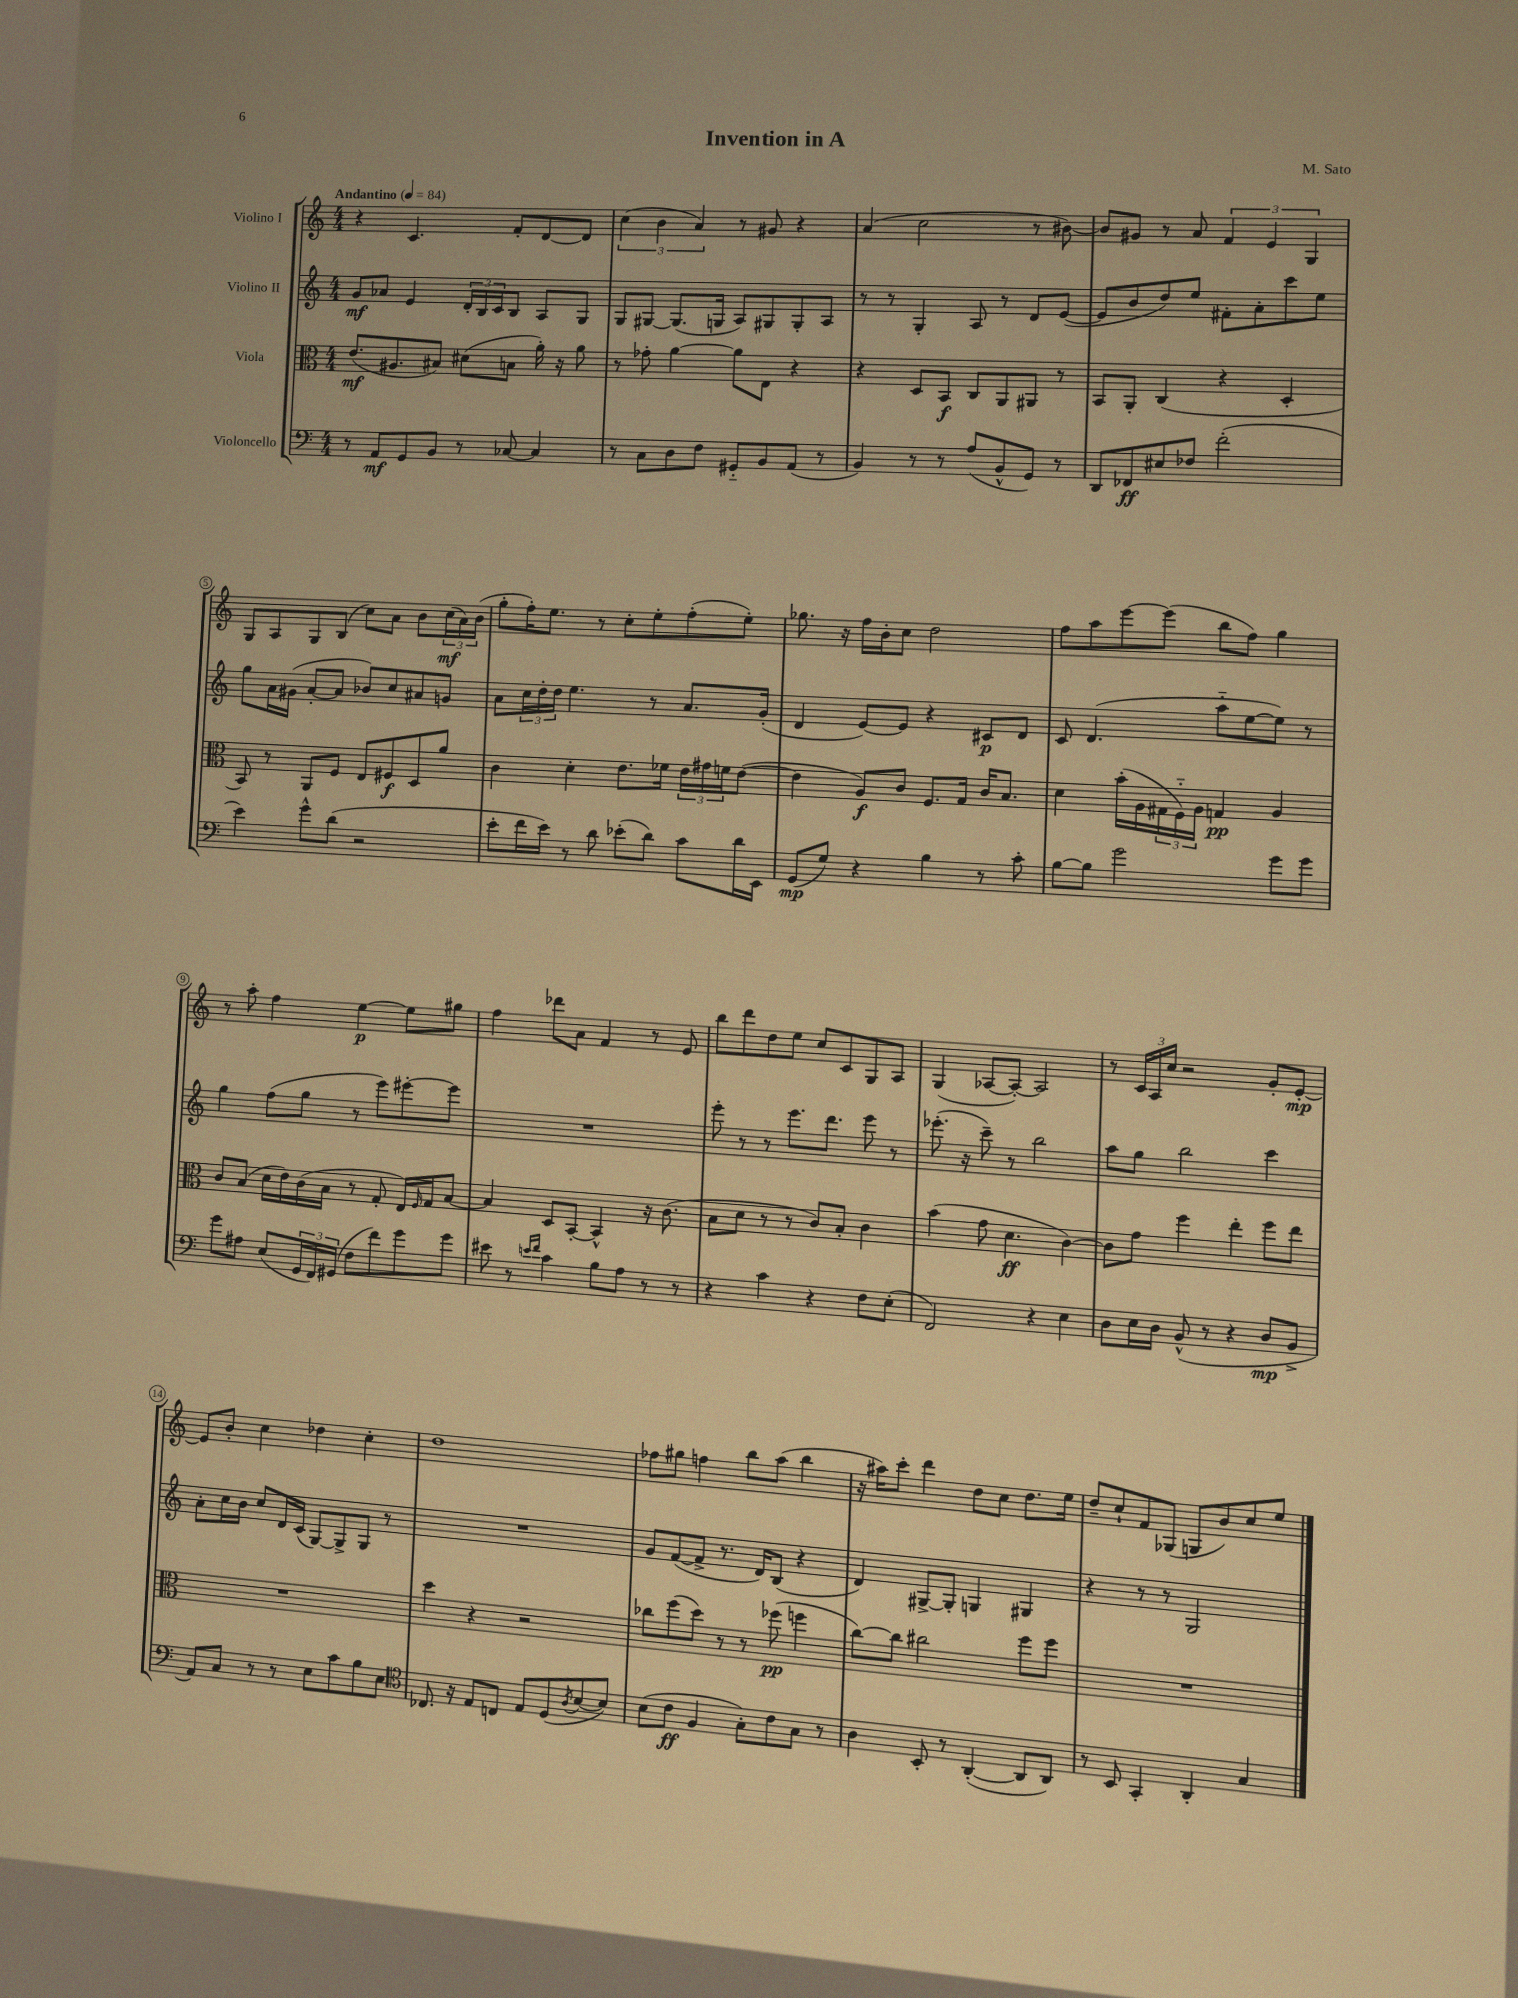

**kern	**kern	**kern	**kern
*staff4	*staff3	*staff2	*staff1
*clefF4	*clefC3	*clefG2	*clefG2
*k[]	*k[]	*k[]	*k[]
*M4/4	*M4/4	*M4/4	*M4/4
*MM84	*MM84	*MM84	*MM84
8r	(8.e	8g	4r
8AA	.	8a-	.
.	8.A#	.	.
8GG	.	4e	4.c
8BB	8B#)	.	.
8r	(8d#	24d'	.
.	.	24B	.
.	.	24c	.
[8C-	8B	8B	8f'
4C-]	16a')	8A	[8d
.	16r	.	.
.	8a	8G	8d]
=	=	=	=
8r	8r	8G	(6cc
8C	8g-'	[8G#	.
.	.	.	6b
8D	[4a	(8.G#]	.
.	.	.	6a)
8F	.	.	.
.	.	16G	.
8GG#'~	8a]	8A)	8r
8BB	8E	8G#	8g#
(8AA	4r	8G#'	4r
8r	.	8A	.
=	=	=	=
4BB)	4r	8r	(4a
.	.	8r	.
8r	8D	4G'	2cc
8r	8BB	.	.
(8A	8C	8A	.
8BB^^	8AA	8r	.
8GG)	8AA#	8d	8r
8r	8r	([8e	[8b#)
=	=	=	=
8DD	8BB	8e]	8b#]
8FF-	8AA'	8b	8g#
8E#	(4C	8dd)	8r
8F-	.	8ee	8a
(2f'	4r	8f#'	6f
.	.	8a'	.
.	.	.	6e
.	4D'	8ccc	.
.	.	.	6G
.	.	8ee	.
=	=	=	=
4e)	8BB)	8gg	8G
.	8r	16a	8A
.	.	(16g#	.
8g^^	8AA	[8a'	8G
(8d	8F	8a]	(8B
2r	8E	8b-)	8cc)
.	8F#	8cc	8a
.	8D	8a#	8b
.	8a	8g	(24cc
.	.	.	24a)
.	.	.	(24b
=	=	=	=
8e'	4c	8a	8gg'
16f	.	24cc	16ff')
.	.	24dd'	.
16e)	.	.	8.ee
.	.	24dd	.
8r	4d'	4.ee	.
8d	.	.	8r
(8e-'	8.e	.	8cc'
8d)	.	8r	8ee'
.	16f-	.	.
8c	24e	8.a	(8ff'
.	24g#	.	.
.	24f	.	.
16d	([8e	.	8ee')
16EE	.	(16g'	.
=	=	=	=
(8GG	4e]	4d	8.gg-
8G)	.	.	.
.	.	.	16r
4r	8A)	[8e)	16ff
.	.	.	16b'
.	8c	8e]	8cc
4B	8.F	4r	2dd
.	16G	.	.
8r	16c	8c#	.
.	8.B	.	.
8c'	.	8d	.
=	=	=	=
[8B	4d	8c	8ff
8B]	.	(4.d	8aa
2g	(16b'	.	[8eee
.	16A	.	.
.	24G#	.	(8eee]
.	24F'~)	.	.
.	24A	.	.
.	4G	8aa'~	8bb
.	.	[8ee	8ff)
8g	4A	8ee])	4gg
8g	.	8r	.
=	=	=	=
8g	8c	4gg	8r
8A#	(8B	.	8aa'
(8E	16d	(8ff	4ff
.	16e)	.	.
24GG	(16c	8gg	.
24FF)	.	.	.
.	16B	.	.
(24GG#	.	.	.
8F	8r	8r	[4ee
8f)	8G'	8eee)	.
8g	16E)	[8eee#'	8ee]
.	16qqF	.	.
.	16G	.	.
8g	[8B	8eee#]	8gg#
=	=	=	=
8e#	4B]	1r	4ff
8r	.	.	.
16qqe	.	.	.
16qqf	.	.	.
4c	8D	.	8ddd-
.	[8BB'	.	8a
8B	4BB^^]	.	4f
8A	.	.	.
8r	16r	.	8r
.	(8.c	.	.
8r	.	.	8e
=	=	=	=
4r	8B	8eee'	8bb
.	8d	8r	8ddd
4c	8r	8r	8dd
.	8r	8.eee	8ee
4r	8c)	.	8cc
.	.	8.ddd	.
.	8B'	.	8c
8F	4c	8eee	8G
(8E'	.	8r	8A
=	=	=	=
2FF)	(4b	(8.eee-'	(4G
.	.	16r	.
.	8g	8ccc~)	[8A-
.	4.d	8r	8A-'_)
4r	.	2bb	2A-]
4E	[4c)	.	.
=	=	=	=
8D	8c]	8aa	8r
16E	8g	8gg	24c
.	.	.	24A
16D	.	.	.
.	.	.	24cc
(8BB^^	4ff	2bb	2r
8r	.	.	.
4r	4ee'	.	.
8D	8ff	4ccc	8g'
8BB^	8ee	.	[8e'
=	=	=	=
8AA)	1r	8a'	8e]
8C	.	16cc	8b'
.	.	16b	.
8r	.	8cc	4cc
8r	.	16d	.
.	.	(16c	.
8E	.	[8G)	4dd-
8c	.	8G^]	.
8B	.	8G	4cc'
8E	.	8r	.
=	=	=	=
*clefC4	*	*	*
8.C-	4dd	1r	1dd
16r	.	.	.
8E	4r	.	.
8C	.	.	.
8E	2r	.	.
(8D	.	.	.
8qA	.	.	.
[8B	.	.	.
8B])	.	.	.
=	=	=	=
(8B	8cc-	8g	8ff-
8c	(8ff	([8f	8gg#
4F	8dd)	8f^]	4ff
.	8r	8.r	.
8G')	8r	.	8bb
.	.	16d)	.
8c	(8ff-	(8B	(8aa
8G	4ff	4r	4bb
8r	.	.	.
=	=	=	=
4A	[8cc)	4d)	16r
.	.	.	16aa#)
.	8cc]	.	8ccc'
8BB'	2cc#	[8G#^	4ddd
8r	.	8G#']	.
([4AA'	.	4G	8dd
.	.	.	8cc
8AA]	8ff	4G#	8.dd
8AA)	8ff	.	.
.	.	.	16ee
=	=	=	=
8r	1r	4r	8dd~
8BB	.	.	8cc`
4GG'	.	8r	8f
.	.	8r	(8G-
4AA'	.	2G	8G
.	.	.	8b)
4G	.	.	8cc
.	.	.	8ee
==	==	==	==
*-	*-	*-	*-
